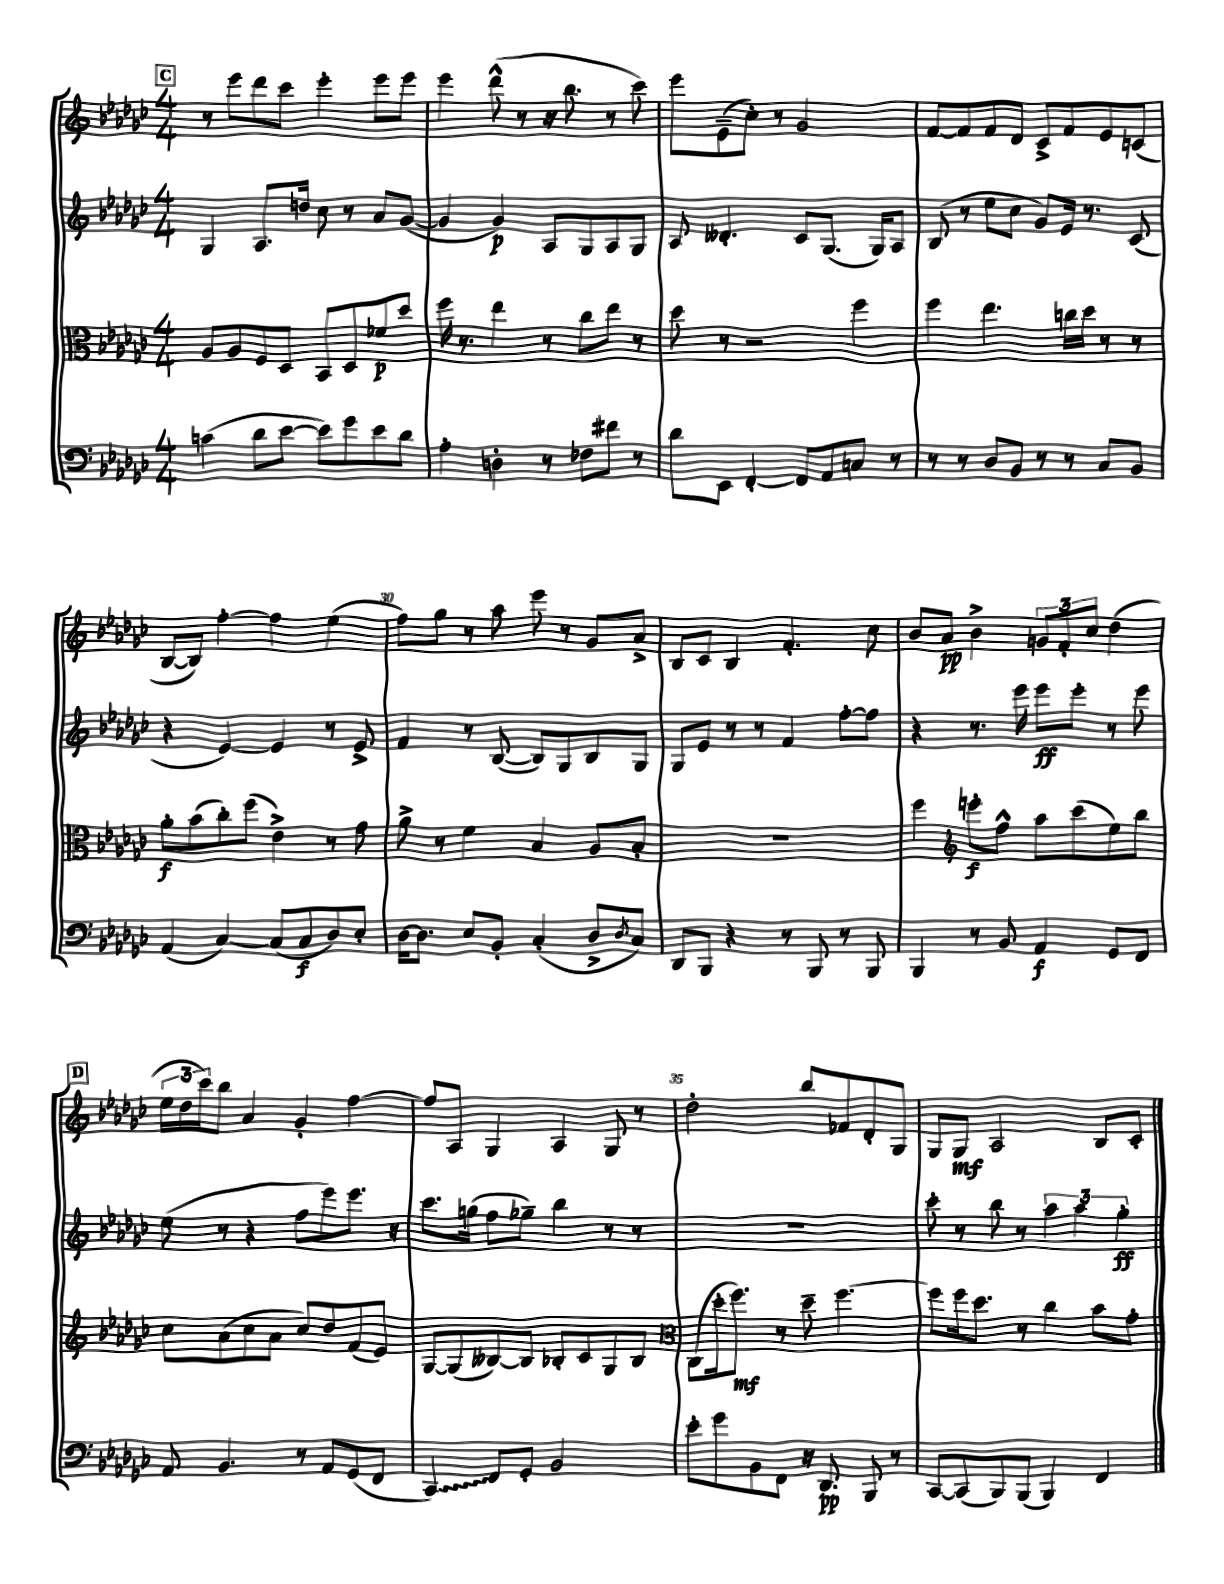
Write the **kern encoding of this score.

**kern	**kern	**kern	**kern
*staff4	*staff3	*staff2	*staff1
*clefF4	*clefC3	*clefG2	*clefG2
*k[b-e-a-d-g-c-]	*k[b-e-a-d-g-c-]	*k[b-e-a-d-g-c-]	*k[b-e-a-d-g-c-]
*M4/4	*M4/4	*M4/4	*M4/4
(4c	8A-	4G-	8r
.	8A-	.	8eee-
8d-	8F	8.A-	8ddd-
[8e-	8D-	.	8ccc-
.	.	16dd	.
8e-])	8BB-	8cc-	4eee-'
8g-	8D-	8r	.
8e-	8f-	8a-	8eee-
8d-	8dd-	([8g-	8eee-
=	=	=	=
4A-'	16ff	4g-]	4eee-
.	8.r	.	.
4D'	4ee-	4g-)	(8ddd-^^
.	.	.	8r
8r	8r	8A-	16r
.	.	.	8.bb-
8F-	8cc-	8G-	.
8f#	8ee-	8A-	8r
8r	8r	8G-	8ccc-)
=	=	=	=
8d-	8dd-	8A-	8eee-
8EE-	8r	4.d--'	(8e-~
[4FF'	2r	.	8cc-')
.	.	.	8r
8FF]	.	8c-	2g-
8AA-	.	(8.G-	.
8C	4ff	.	.
.	.	16G-)	.
8r	.	8A-	.
=	=	=	=
8r	4ff	(8B-	[8f
8r	.	8r	8f]
8D-	4.ee-	8ee-	8f
8BB-	.	8cc-	8d-
8r	.	8g-)	8c-^
8r	16cc	16e-	8f
.	16dd-	8.r	.
8C-	8r	.	8e-
8BB-	8r	(8c-	(8c
=	=	=	=
(4AA-	8a-'	4r	[8B-
.	(8b-	.	8B-])
[4C-)	8cc-')	[4e-)	[4ff'
.	(8ff	.	.
(8C-]	4e-^)	4e-]	4ff]
8C-	.	.	.
8D-)	8r	8r	(4ee-
8E-'	8g-	8e-^	.
=	=	=	=
[16D-	8a-^	4f	8ff)
8.D-]	.	.	.
.	8r	.	8gg-
8E-	4f	8r	8r
8BB-'	.	([8B-	8aa-
(4C-'	4B-	8B-])	8eee-
.	.	8G-	8r
8D-^	8A-	8B-	8g-
8qD-	.	.	.
8C-)	8B-'	8G-	8a-^
=	=	=	=
8DD-	1r	8G-	8B-
8BBB-	.	8e-	8c-
4r	.	8r	4B-
.	.	8r	.
8r	.	4f	4.f'
8BBB-	.	.	.
8r	.	[8ff'	.
8BBB-	.	8ff]	8cc-
=	=	=	=
4BBB-	4ff	4r	8b-
.	.	.	8a-
*	*clefG2	*	*
8r	8eee'	8.r	4b-^
8BB-	8ff^^	.	.
.	.	16eee-	.
4AA-	8aa-	8eee-	12g
.	.	.	12f'
.	(8ccc-	8eee-'	.
.	.	.	12cc-
8GG-	8ee-)	8r	(4dd-
8FF	8bb-	8eee-	.
=	=	=	=
8AA-	8cc-	(8ee-	24ee-
.	.	.	24dd-
.	.	.	24ccc-)
4.BB-	(8a-	8r	8bb-
.	8cc-	4r	4a-
.	8a-	.	.
8r	8cc-)	8ff	4g-'
8AA-	8dd-	8eee-)	.
(8GG-	(8f	8.eee-	[4ff
8FF	8e-)	.	.
.	.	16r	.
=	=	=	=
4CC-)	[8G-	8.ccc-	8ff]
.	(8G-]	.	8A-
.	.	(16gg	.
8FF	[8B--)	8ff	4G-
8GG-'	8B--]	8gg-~)	.
2BB-	8B-'	4bb-	4A-
.	8c-	.	.
.	8G-	8r	8G-
.	8B-	8r	8r
=	=	=	=
*	*clefC3	*	*
8e-'	(8C-	1r	2dd-'
8g-	16dd-'	.	.
.	8.ff)	.	.
8BB-	.	.	.
8FF	8r	.	.
16r	8dd-~	.	8bb-
8.DD-	.	.	.
.	[4.ff	.	8f-
8BBB-	.	.	8d-'
8r	.	.	8G-
=	=	=	=
[8CC-	8ff]	8ccc-'	8G-
(8CC-]	16ff	8r	8G-
.	8.dd-	.	.
8BBB-)	.	8bb-	2A-
(8BBB-	8r	8r	.
4BBB-)	4cc-	6aa-	.
.	.	6aa-	.
4FF	8b-	.	8B-
.	.	6gg-'	.
.	8g-'	.	8c-'
==	==	==	==
*-	*-	*-	*-
